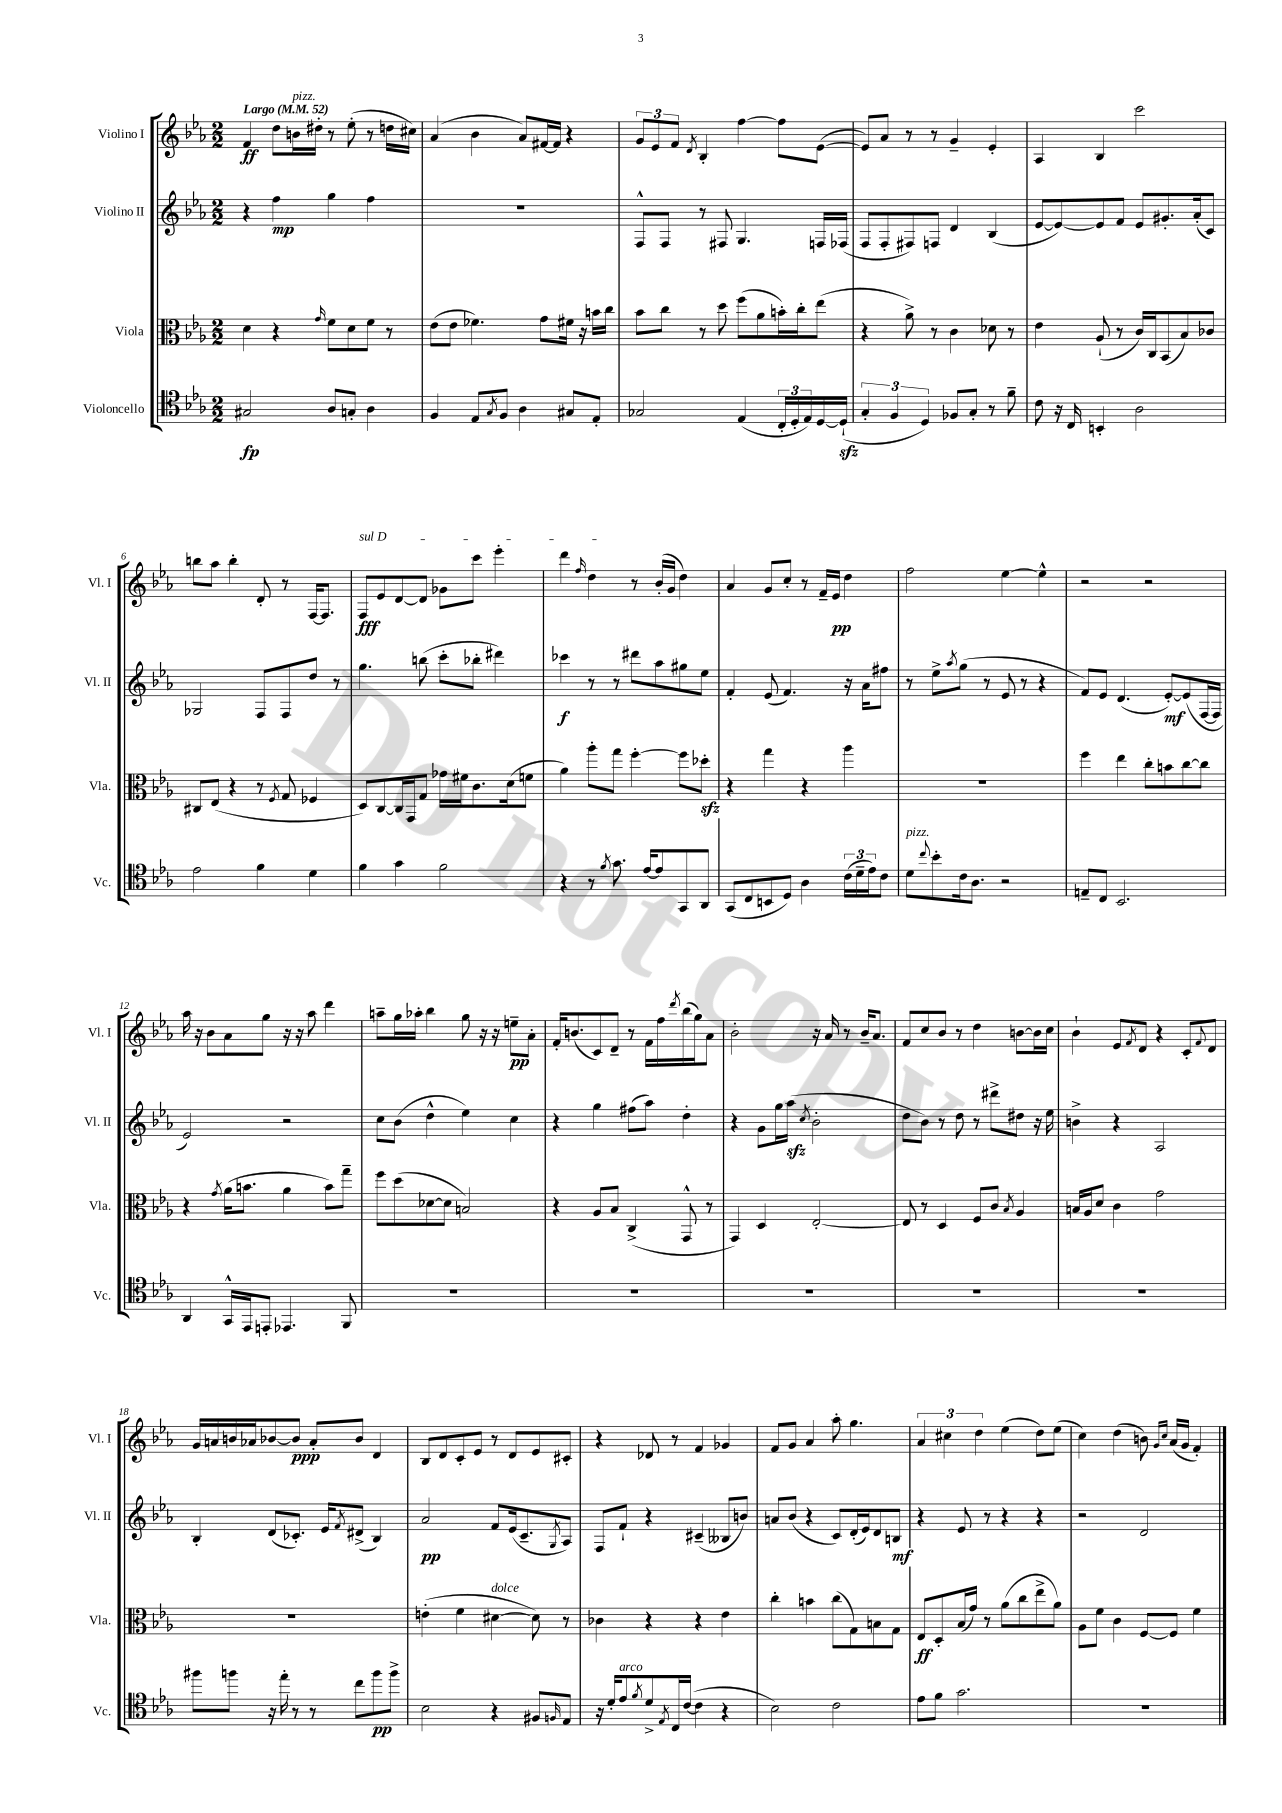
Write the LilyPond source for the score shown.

<<
\new StaffGroup <<
\new Staff = "s0" \with { instrumentName = "Violino I" shortInstrumentName = "Vl. I" } {
    \clef treble \key ees \major \numericTimeSignature \time 2/2 \tempo "Largo" 4 = 52
    f'4\ff d''8 b'16^\markup { \italic "pizz." } dis''16-. r8 ees''8-.( r8 d''16 cis''16) |
    aes'4( bes'4 aes'8) fis'16~ fis'16 r4 |
    \tuplet 3/2 { g'8 ees'8 f'8 } \acciaccatura { d'8 } bes4-. f''4~ f''8 ees'8~( |
    ees'8) aes'8 r8 r8 g'4-- ees'4-. |
    aes4 bes4 c'''2 |
    b''8 aes''8 b''4-. d'8-. r8 f16~ f8. |
    \once \override TextSpanner.bound-details.left.text = \markup { \italic "sul D" } f8\fff\startTextSpan ees'8 d'8~ d'8 ges'8 c'''8 ees'''4-. |
    d'''4 \grace { f''16 } d''4\stopTextSpan r8 bes'16-.( g'16 d''4) |
    aes'4 g'8 c''8-. r8 f'16-- ees'16\pp d''4 |
    f''2 ees''4~ ees''4-^ |
    r2 r2 |
    aes''16 r16 bes'8 aes'8 g''8 r16 r16 aes''8 d'''4 |
    a''8-- g''16 aes''16-. bes''4 g''8 r16 r16 e''8--\pp aes'8-. |
    f'16-. b'8.( c'8) d'8-- r8 f'16 f''16 \acciaccatura { d'''8 } bes''16( g''16) aes'8 |
    bes'2-. r16 aes'16 r8 bes'16-- aes'8. |
    f'8 c''8 bes'8 r8 d''4 b'8~ b'16 c''16 |
    bes'4-! ees'8 \acciaccatura { f'8 } d'8 r4 c'8-. \appoggiatura { f'8 } d'8 |
    g'16 a'16 b'16 aes'16 bes'8~ bes'8\ppp aes'8-. bes'8 d'4 |
    bes8 d'8 c'8-. ees'8 r8 d'8 ees'8 cis'8-. |
    r4 des'8 r8 f'4 ges'4 |
    f'8 g'8 aes'4 aes''8-. g''4. |
    \tuplet 3/2 { aes'4 cis''4 d''4 } ees''4( d''8) ees''8( |
    c''4) d''4( b'8) \grace { g'16 c''16 } aes'16( g'16 f'4-.) \bar "|." |
}
\new Staff = "s1" \with { instrumentName = "Violino II" shortInstrumentName = "Vl. II" } {
    \clef treble \key ees \major \numericTimeSignature \time 2/2
    r4 f''4\mp g''4 f''4 |
    R1 |
    f8-^ f8 r8 fis8 g4. f16 fes16( |
    f8 f8-. fis8) f8 d'4 bes4( |
    ees'8~ ees'8~) ees'8 f'8 ees'8 gis'8.-. aes'16-.( c'8) |
    ges2 f8 f8 d''8 r8 |
    g''4. b''8( c'''8-. bes''8-. dis'''4) |
    ces'''4\f r8 r8 dis'''8 aes''8 gis''8 ees''8 |
    f'4-. ees'8( f'4.) r16 aes'16 fis''8 |
    r8 ees''8-> \acciaccatura { aes''8 } g''8( r8 ees'8 r8 r4 |
    f'8) ees'8 d'4.( ees'8~-.\mf) ees'8( f16~ f16 |
    ees'2) r2 |
    c''8 bes'8( d''4-^ ees''4) c''4 |
    r4 g''4 fis''8( aes''8) d''4-. |
    r4 g'8 g''16 aes''16\sfz( \acciaccatura { c''8 } bes'2-. |
    d''8 bes'8) r8 d''8 r8 dis'''8-> dis''8 r16 ees''16 |
    b'4-> r4 aes2 |
    bes4-. d'8( ces'8.-.) ees'16 \acciaccatura { f'8 } dis'8->( bes4) |
    aes'2\pp f'8 ees'16( c'8.-- \acciaccatura { g8 } aes8) |
    f8 f'8-! r4 cis'4--( beses8 b'8) |
    a'8 bes'8( r4 c'8) d'16-.( ees'16) d'8 b8\mf |
    r4 ees'8 r8 r4 r4 |
    r2 d'2 \bar "|." |
}
\new Staff = "s2" \with { instrumentName = "Viola" shortInstrumentName = "Vla." } {
    \clef alto \key ees \major \numericTimeSignature \time 2/2
    d'4 r4 \grace { g'16 } f'8 d'8 f'8 r8 |
    ees'8( ees'8 fes'4.) g'8 fis'16 r16 b'16 c''16 |
    bes'8 c''8 r8 d''8 f''8( aes'8 b'16-.) c''16-. ees''8( |
    r4 aes'8->) r8 c'4 des'8 r8 |
    ees'4 aes8-!( r8 c'16) c16 bes,8( bes8) ces'8 |
    cis8 ees8( r4 r8 \acciaccatura { f8 } g8 fes4 |
    d8) c8~ c16 g,16 g8 ges'16 fis'16 c'8. d'16( f'8 |
    aes'4) aes''8-. g''8 f''4~-. f''8 des''8-.\sfz |
    r4 g''4 r4 aes''4 |
    R1 |
    f''4 ees''4 c''8-. b'8 c''8~ c''8 |
    r4 \acciaccatura { g'8 } aes'16( b'8. aes'4 b'8) g''8-- |
    f''8 d''8( des'8~ des'8 b2) |
    r4 aes8 bes8 c4->( g,8-^ r8 |
    g,4) d4 ees2~-. |
    ees8 r8 d4 f8 c'8 \acciaccatura { bes8 } aes4 |
    b16 aes16 d'8 c'4 g'2 |
    R1 |
    e'4-.( f'4 dis'4~^\markup { \italic "dolce" } dis'8) r8 |
    ces'4 r4 r4 ees'4 |
    c''4-. b'4 c''8( g8) b8 g8 |
    ees8\ff d8-. bes16( g'16) r8 aes'8( c''8 ees''8-> aes'8) |
    aes8 f'8 c'4 f8~ f8 f'4 \bar "|." |
}
\new Staff = "s3" \with { instrumentName = "Violoncello" shortInstrumentName = "Vc." } {
    \clef tenor \key ees \major \numericTimeSignature \time 2/2
    gis2\fp aes8 g8-. aes4 |
    f4 ees8 \acciaccatura { g8 } f8 aes4 gis8 ees8-. |
    ges2 ees4( \tuplet 3/2 { c16-. d16-. ees16) } d16~ d16-!\sfz( |
    \tuplet 3/2 { g4-. f4 d4) } fes8 g8-. r8 f'8-- |
    c'8 r16 c16 b,4-. aes2 |
    ees'2 f'4 d'4 |
    f'4 g'4 f'2 |
    r4 r8 \acciaccatura { f'8 } g'8. ees'16~ ees'8 g,8 aes,8 |
    g,8( c8 b,8 d8) aes4 \tuplet 3/2 { c'16( d'16-- ees'16) } c'8 |
    d'8^\markup { \italic "pizz." } \appoggiatura { c''8 } bes'8-. c'16 aes8. r2 |
    e8-- c8 bes,2. |
    aes,4 g,16-^ ees,16 e,8-. ees,4. f,8 |
    R1 |
    R1 |
    R1 |
    R1 |
    R1 |
    fis''8 f''8 r16 ees''16-. r8 r8 c''8 f''8\pp f''8-> |
    bes2 r4 fis8 \grace { f16 } ees8 |
    r16 d'16-. ees'8^\markup { \italic "arco" } \acciaccatura { f'8 } d'8-> \acciaccatura { ees8 } c16 c'16~( c'4 r4 |
    bes2) c'2 |
    ees'8 f'8 g'2. |
    R1 \bar "|." |
}
>>
>>
